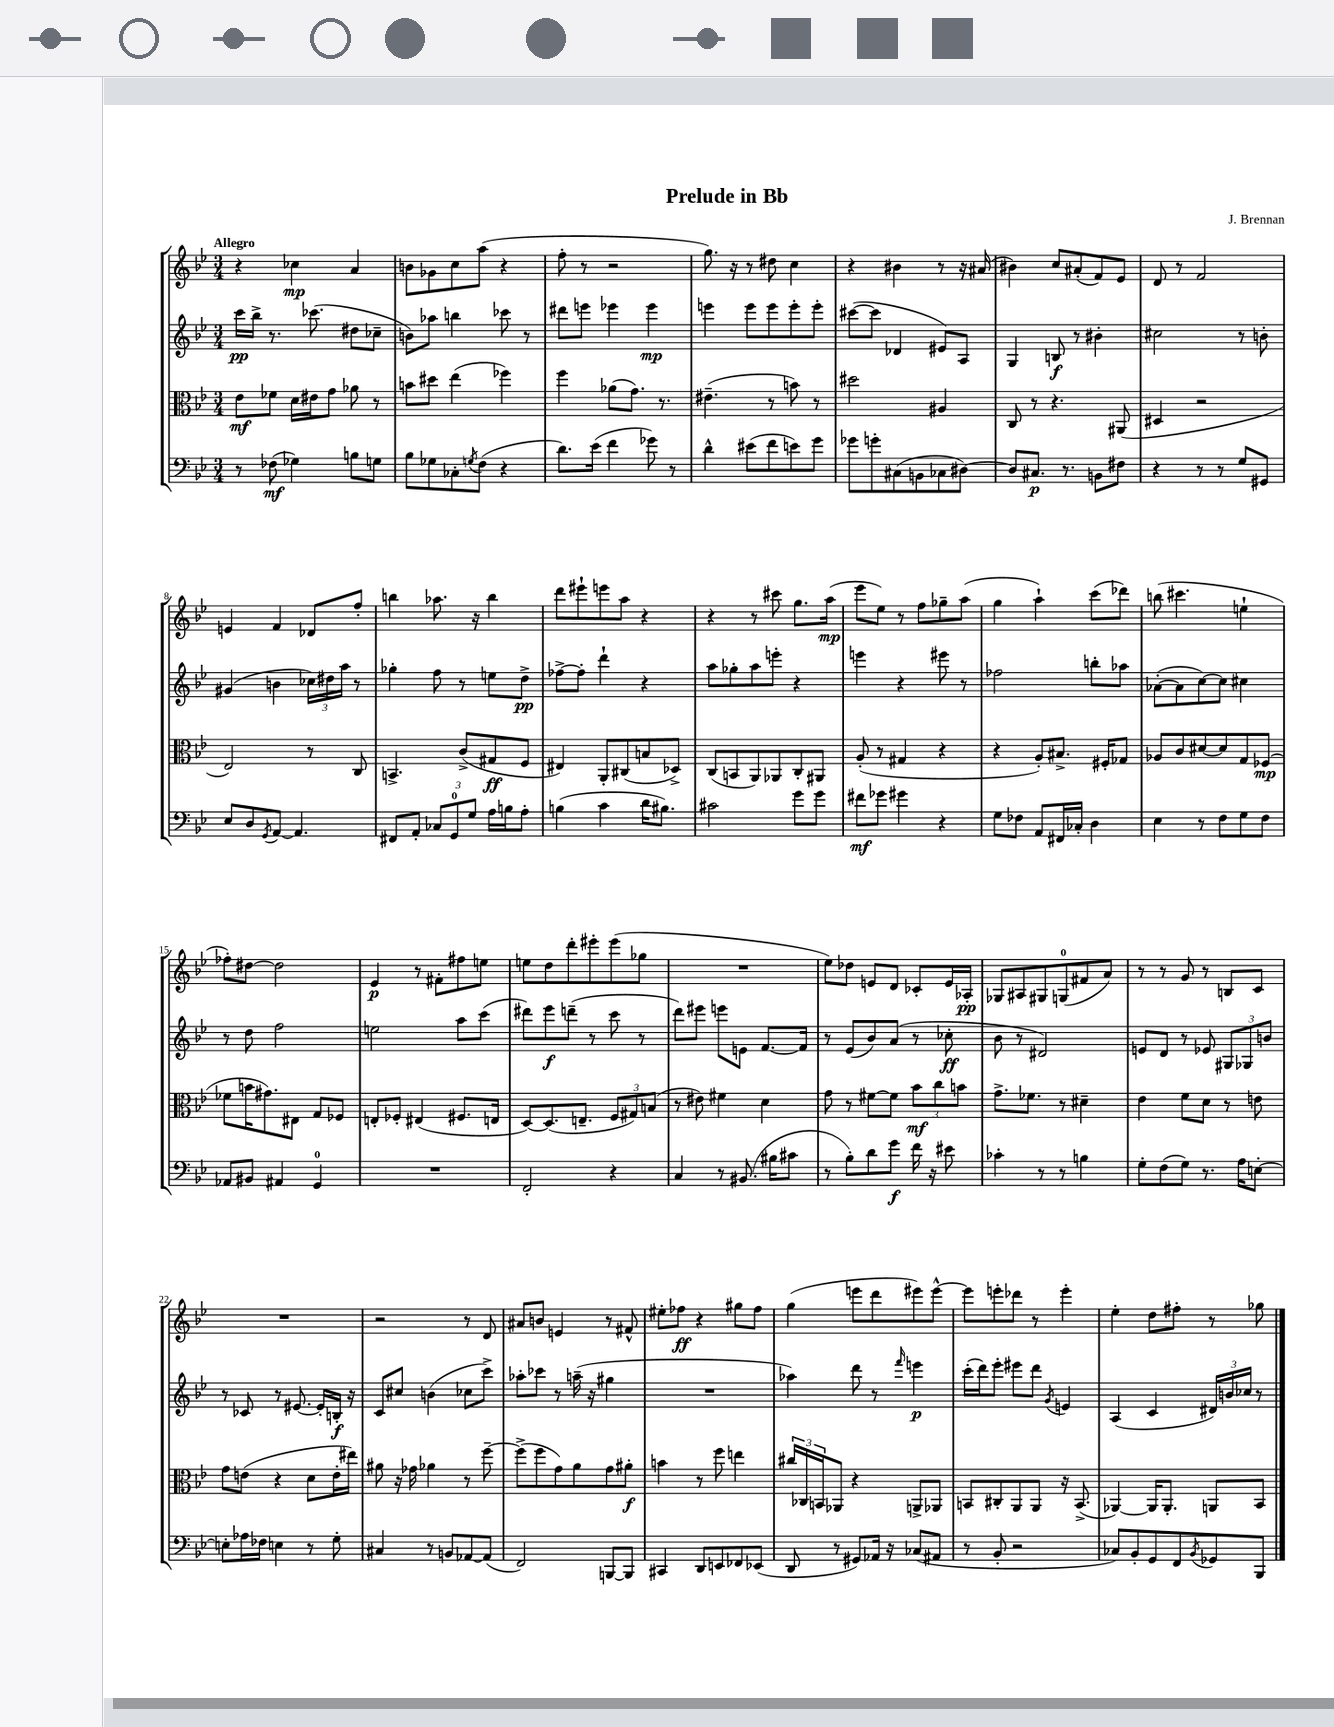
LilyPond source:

\header { title = "Prelude in Bb" composer = "J. Brennan" }
<<
\new StaffGroup <<
\new Staff = "s0" {
    \clef treble \key bes \major \numericTimeSignature \time 3/4 \tempo "Allegro"
    r4 ces''4\mp a'4 |
    b'8 ges'8 c''8 a''8( r4 |
    f''8-. r8 r2 |
    g''8.) r16 r8 dis''8 c''4 |
    r4 bis'4 r8 r16 ais'16( |
    bis'4) c''8 ais'8-.( f'8) ees'8 |
    d'8 r8 f'2 |
    e'4 f'4 des'8 f''8-. |
    b''4 aes''8. r16 b''4 |
    d'''8 eis'''8-! e'''8 a''8 r4 |
    r4 r8 cis'''8 g''8. a''16\mp( |
    ees'''8 ees''8) r8 f''8 ges''8-- a''8( |
    g''4 a''4-!) c'''8( des'''8) |
    b''8( cis'''4. e''4-! |
    fes''8-.) dis''8~ dis''2 |
    ees'4\p r8 fis'8-. fis''8 e''8 |
    e''8 d''8 d'''8-. eis'''8-. eis'''8( ges''8 |
    R2. |
    ees''8) des''8 e'8 d'8 ces'8-. e'16 aes16-.\pp |
    ges8 ais8 gis8 g8-0( fis'8 a'8) |
    r8 r8 g'8 r8 b8 c'8 |
    R2. |
    r2 r8 d'8 |
    ais'8 b'8 e'4 r8 fis'8-^ |
    eis''8-. fes''8\ff r4 gis''8 fes''8 |
    g''4( e'''8 d'''8 eis'''8) eis'''8~-^ |
    eis'''8 e'''8-. des'''8 r8 e'''4-. |
    ees''4-. d''8 fis''8-. r8 ges''8 \bar "|." |
}
\new Staff = "s1" {
    \clef treble \key bes \major \numericTimeSignature \time 3/4
    c'''16\pp bes''16-> r8. ces'''8.( dis''8 ces''8-- |
    b'8) aes''8 b''4 ces'''8 r8 |
    dis'''8 e'''8 ees'''4 ees'''4\mp |
    e'''4 e'''8 e'''8 e'''8-. e'''8-. |
    cis'''8~( cis'''8 des'4 eis'8) a8 |
    g4 b8\f r8 bis'4-. |
    cis''2 r8 b'8-. |
    gis'4( b'4 \tuplet 3/2 { ces''16) dis''16 a''16 } r8 |
    ges''4-. f''8 r8 e''8 d''8->\pp |
    fes''8~-> fes''8-. d'''4-! r4 |
    a''8 ges''8-. a''8 e'''8-. r4 |
    e'''4 r4 eis'''8 r8 |
    fes''2 b''8-. aes''8 |
    aes'8~-.( aes'8 c''8~) c''8 cis''4 |
    r8 d''8 f''2 |
    e''2 a''8 c'''8( |
    dis'''8) ees'''8\f d'''8--( r8 c'''8 r8 |
    d'''8) eis'''8 e'''8 e'8 f'8.~ f'16 |
    r8 ees'8( bes'8) a'8( r8 ces''8-.\ff |
    bes'8 r8 dis'2) |
    e'8 d'8 r8 ees'8 \tuplet 3/2 { gis8 ges8 b'8 } |
    r8 ces'8 r8 eis'8.~ eis'16-. b16-.\f r16 |
    c'8 cis''8 b'4( ces''8 c'''8->) |
    aes''8-. ces'''8 r8 a''16--( r16 gis''4 |
    R2. |
    aes''4) d'''8 r8 \grace { f'''16 } e'''4\p |
    c'''16-.( d'''16) ees'''8-. eis'''8 d'''8 \acciaccatura { g'8 } e'4 |
    a4( c'4 \tuplet 3/2 { dis'16) b'16 ces''16 } r8 \bar "|." |
}
\new Staff = "s2" {
    \clef alto \key bes \major \numericTimeSignature \time 3/4
    ees'8\mf fes'8 d'16 eis'16 g'8 aes'8 r8 |
    b'8 dis''8 ees''4( fes''4) |
    f''4 aes'8( g'8.) r8. |
    eis'4.--( r8 b'8) r8 |
    dis''2 ais4 |
    c8 r8 r4. ais,8( |
    dis4 r2 |
    ees2) r8 c8 |
    b,4.-> c'8->( gis8\ff f8 |
    eis4) a,8-. cis8( b8 des8->) |
    c8( b,8 a,8) aes,8 c8-. ais,8 |
    a8-.( r8 gis4 r4 |
    r4 a8-.) bis8.-> fis16-. ges8 |
    aes8 c'8 dis'8~ dis'8 g8 fes8\mp( |
    fes'8 b'16 gis'8.) eis8 g8 fes8 |
    e8-. fes8-. eis4( fis8. e16 |
    d8~) d8.( e8.-- \tuplet 3/2 { f8 gis8) b8( } |
    r8 eis'8) fis'4 d'4 |
    g'8 r8 fis'8~ fis'8 \tuplet 3/2 { bes'8\mf c''8 b'8 } |
    g'8.-> fes'8. r8 dis'4-- |
    ees'4 f'8 d'8 r8 e'8 |
    g'8 e'8( r4 d'8 e'16-. eis''16) |
    ais'8 r16 ges'16 aes'4 r8 f''8~-- |
    f''8->( f''8 g'8) a'8 g'8 ais'8-.\f |
    b'4 r8 f''8 e''4 |
    \tuplet 3/2 { cis''16 ces16 b,16 } aes,8 r4 a,8-> aes,8 |
    b,8 cis8-. a,8 a,8 r16 b,8.->( |
    aes,4~) aes,16 aes,8.-. a,8 bes,8 \bar "|." |
}
\new Staff = "s3" {
    \clef bass \key bes \major \numericTimeSignature \time 3/4
    r8 fes8\mf( ges4) b8 g8 |
    bes8 ges8 ces8-. \acciaccatura { g8 } f8( r4 |
    d'8.) ees'16( f'4 ges'8) r8 |
    d'4-^ eis'8( f'8 e'8) g'8 |
    ges'8 g'8-. cis8( b,8 ces8 dis8~) |
    dis8 cis8.\p r8. b,8 fis8 |
    r4 r8 r8 g8 gis,8 |
    ees8 d8 \acciaccatura { g,8 } a,8~ a,4. |
    fis,8 a,8-. \tuplet 3/2 { ces8 g,8-0 g8 } a16 b16 a8-. |
    b4( c'4 d'16 bis8.) |
    cis'2 g'8 g'8 |
    fis'8\mf ges'8 gis'4 r4 |
    g8 fes8 a,8 fis,16 ces16-. d4 |
    ees4 r8 f8 g8 f8 |
    aes,8 bis,8 ais,4 g,4-0 |
    R2. |
    f,2-. r4 |
    c4 r8 bis,8.( bis16 cis'8 |
    r8 bes8-.) d'8 g'8\f f'16 r16 eis'8 |
    ces'4-. r8 r8 b4 |
    g8-. f8( g8) r8. a16 e8~-. |
    e8-. aes16 fes16 e4 r8 g8-. |
    cis4 r8 b,8 aes,8~ aes,8( |
    f,2) b,,8~ b,,8 |
    cis,4 d,8 e,8 fes,8 ees,8( |
    d,8 r8 gis,8) aes,16 r16 ces8( ais,8 |
    r8 bes,8-. r2 |
    ces8) bes,8-. g,8 f,8 \acciaccatura { bes,8 } ges,8 bes,,8 \bar "|." |
}
>>
>>
